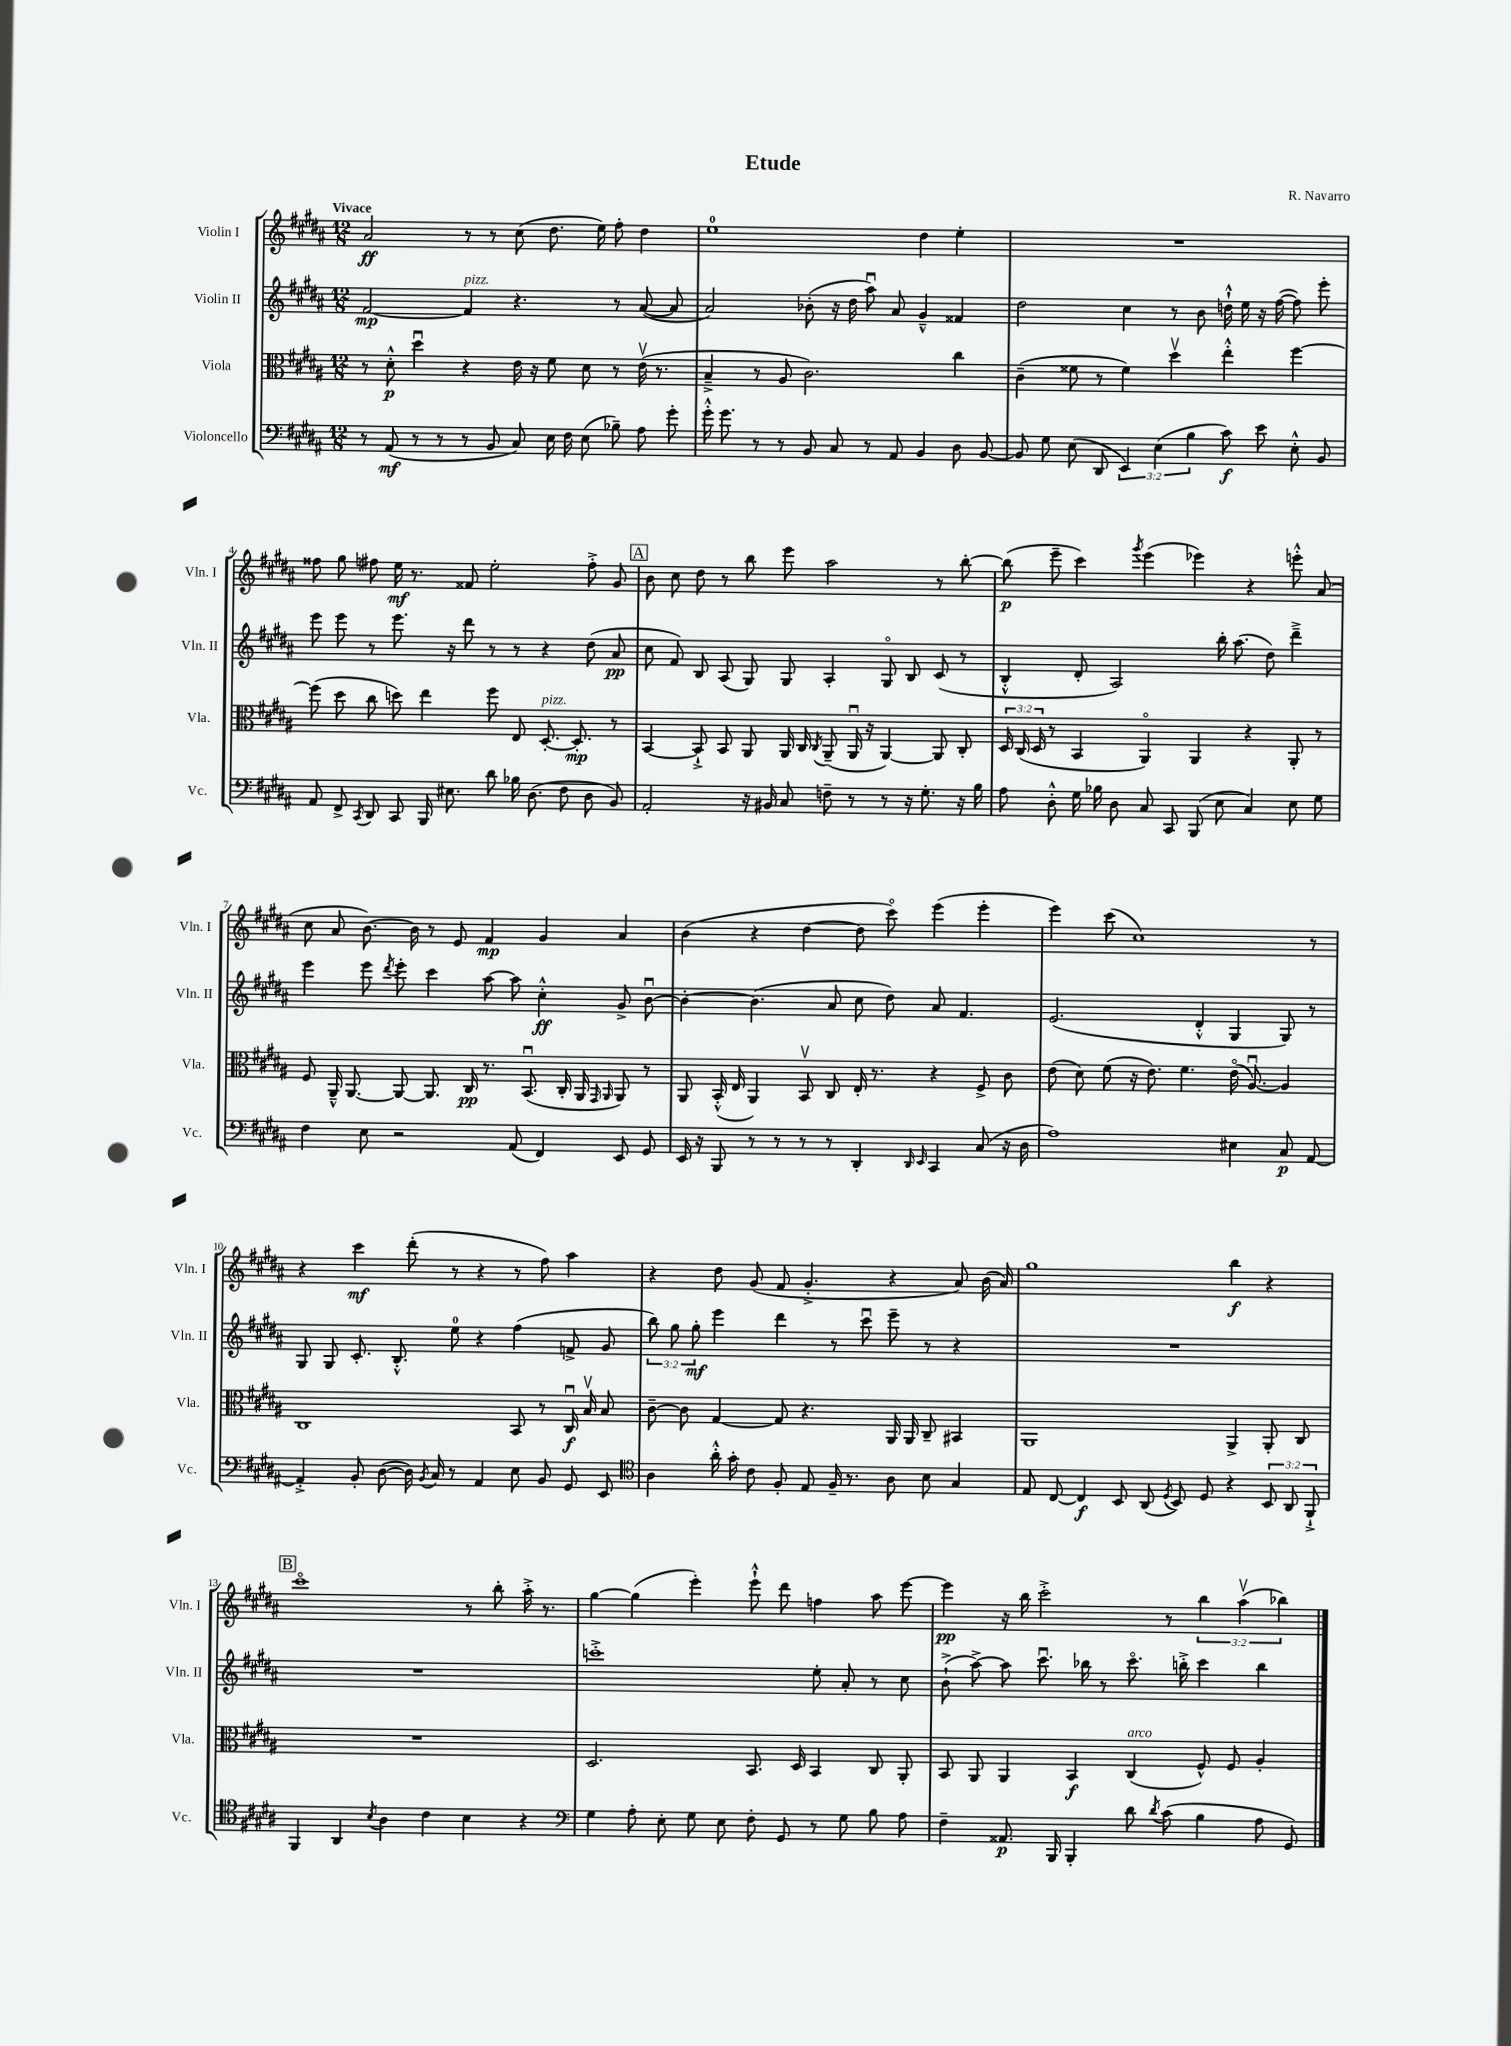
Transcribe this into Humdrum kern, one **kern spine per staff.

**kern	**dynam	**kern	**dynam	**kern	**dynam	**kern	**dynam
*part4	*part4	*part3	*part3	*part2	*part2	*part1	*part1
*staff4	*staff4	*staff3	*staff3	*staff2	*staff2	*staff1	*staff1
*I"Violoncello	*	*I"Viola	*	*I"Violin II	*	*I"Violin I	*
*I'Vc.	*	*I'Vla.	*	*I'Vln. II	*	*I'Vln. I	*
*clefF4	*	*clefC3	*	*clefG2	*	*clefG2	*
*k[f#c#g#d#a#]	*	*k[f#c#g#d#a#]	*	*k[f#c#g#d#a#]	*	*k[f#c#g#d#a#]	*
*M12/8	*	*M12/8	*	*M12/8	*	*M12/8	*
=1	=1	=1	=1	=1	=1	=1	=1
!	!	!	!	!	!	!LO:TX:a:B:t=Vivace	!
8r	.	8r	.	[2f#/	mp	2a#/	ff
(8AA#/	mf	8d#'^^\	p	.	.	.	.
8r	.	4dd#u\	.	.	.	.	.
8r	.	.	.	.	.	.	.
!	!	!	!	!LO:TX:a:i:t=pizz.	!	!	!
8r	.	4r	.	4f#/]	.	8r	.
8BB/	.	.	.	.	.	8r	.
8C#/)	.	16e\	.	4.r	.	(8cc#\	.
.	.	16r	.	.	.	.	.
16E\	.	8f#\	.	.	.	8.dd#\	.
16F#\	.	.	.	.	.	.	.
(8E\	.	8d#\	.	.	.	.	.
.	.	.	.	.	.	16ee\)	.
8B-X~\)	.	8r	.	8r	.	8ff#'\	.
8A#\	.	(16ev\	.	([8a#/	.	4dd#\	.
.	.	8.r	.	.	.	.	.
8g#'\	.	.	.	8a#/]	.	.	.
=2	=2	=2	=2	=2	=2	=2	=2
16g#'^^\	.	4B~^/	.	2a#/)	.	1ee	.
8.g#\	.	.	.	.	.	.	.
8r	.	8r	.	.	.	.	.
8r	.	8A#/	.	.	.	.	.
8BB/	.	2.c#\)	.	(8b-X'\	.	.	.
8C#/	.	.	.	16r	.	.	.
.	.	.	.	16dd#\	.	.	.
8r	.	.	.	8aa#u\)	.	.	.
8AA#/	.	.	.	8a#/	.	.	.
4BB/	.	.	.	4g#~^^/	.	4dd#\	.
8D#\	.	4cc#\	.	4f##X/	.	4ee'\	.
[8BB/	.	.	.	.	.	.	.
=3	=3	=3	=3	=3	=3	=3	=3
8BB/]	.	(4c#~\	.	2dd#\	.	1.r	.
8G#\	.	.	.	.	.	.	.
(8E\	.	8f##X\	.	.	.	.	.
8DD#/	.	8r	.	.	.	.	.
6EE/)	.	4f##\)	.	4cc#\	.	.	.
(6E\	.	.	.	.	.	.	.
.	.	4dd#v\	.	8r	.	.	.
6B\	.	.	.	.	.	.	.
.	.	.	.	8b\	.	.	.
8c#\)	f	4ee'^^\	.	16ddn`^^\	.	.	.
.	.	.	.	16ee\	.	.	.
8e\	.	.	.	16r	.	.	.
.	.	.	.	([16ff#\	.	.	.
8E'^^\	.	[4ff#\	.	8ff#\])	.	.	.
8BB/	.	.	.	8eee'\	.	.	.
!!LO:LB:g=z
=4	=4	=4	=4	=4	=4	=4	=4
8AA#/	.	(8ff#\]	.	8eee\	.	8ff##X\	.
8FF#^/	.	8dd#\	.	8eee\	.	8gg#\	.
8qCC#/	.	.	.	.	.	.	.
8DD#/	.	8cc#\	.	8r	.	8ff#X\	.
8CC#/	.	8ddn\)	.	8.eee\	.	16ee\	mf
.	.	.	.	.	.	8.r	.
16BBB/	.	4ee\	.	.	.	.	.
8.E#X\	.	.	.	16r	.	.	.
.	.	.	.	8ddd#\	.	8f##X/	.
8d#\	.	8ff#\	.	8r	.	2ee'\	.
16B-X\	.	8E/	.	8r	.	.	.
(8.D#\	.	.	.	.	.	.	.
!	!	!LO:TX:a:i:t=pizz.	!	!	!	!	!
.	.	[8.D#'/	.	4r	.	.	.
8F#\	.	.	.	.	.	.	.
.	.	8.D#'/]	mp	.	.	.	.
8D#\	.	.	.	(8dd#\	.	8ff#'^\	.
8BB/)	.	8r	.	8a#/	pp	8g#/	.
!!LO:REH:place=s1:t=A
=5	=5	=5	=5	=5	=5	=5	=5
2AA#'/	.	[4BB/	.	8cc#\	.	8b\	.
.	.	.	.	8f#/)	.	8cc#\	.
.	.	8BB`^/]	.	8B/	.	8dd#\	.
.	.	8BB/	.	(8A#/	.	8r	.
16r	.	8AA#/	.	8G#/)	.	8bb\	.
16BB#X/	.	.	.	.	.	.	.
8C#/	.	16AA#/	.	8G#/	.	8eee\	.
.	.	16C#/	.	.	.	.	.
.	.	8qC#/	.	.	.	.	.
8Fn~\	.	(8AA#~/	.	4A#'/	.	2aa#\	.
8r	.	16AA#u/	.	.	.	.	.
.	.	16r	.	.	.	.	.
8r	.	[4AA#/)	.	8G#/	.	.	.
16r	.	.	.	8B/	.	.	.
8.G#'\	.	.	.	.	.	.	.
.	.	8AA#/]	.	(8c#/	.	8r	.
16r	.	8C#'/	.	8r	.	[8bb'\	.
16B\	.	.	.	.	.	.	.
=6	=6	=6	=6	=6	=6	=6	=6
8A#\	.	24D#/	.	4B'^^/	.	(8bb\]	p
.	.	(24C#/	.	.	.	.	.
.	.	24D#/	.	.	.	.	.
8D#'^^\	.	8r	.	.	.	8eee~\	.
16G#\	.	4BB/	.	8d#'/	.	4ccc#\)	.
16B-X\	.	.	.	.	.	.	.
8D#\	.	.	.	2A#/)	.	.	.
.	.	.	.	.	.	8qggg#/	.
8C#/	.	4AA#/)	.	.	.	(4eee\	.
8CC#/	.	.	.	.	.	.	.
(8BBB/	.	4AA#/	.	.	.	4eee-X\)	.
8E\	.	.	.	16bb'\	.	.	.
.	.	.	.	(8.aa#\	.	.	.
4C#/)	.	4r	.	.	.	4r	.
.	.	.	.	8dd#\)	.	.	.
8E\	.	8AA#'/	.	4ddd#~^\	.	8eeen'^^\	.
8G#\	.	8r	.	.	.	(8a#/	.
!!LO:LB:g=z
=7	=7	=7	=7	=7	=7	=7	=7
4F#\	.	8F#/	.	4eee\	.	8cc#\	.
.	.	16AA#~^^/	.	.	.	8a#/	.
.	.	[8.AA#/	.	.	.	.	.
8E\	.	.	.	8eee\	.	[8.b\)	.
.	.	.	.	8qddd#/	.	.	.
2r	.	8AA#/_	.	8eee'\	.	.	.
.	.	.	.	.	.	16b\]	.
.	.	8.AA#/]	.	4ccc#\	.	8r	.
.	.	.	.	.	.	8e/	.
.	.	16C#/	pp	.	.	.	.
.	.	8.r	.	[8aa#\	.	4f#/	mp
(8AA#/	.	.	.	8aa#\]	.	.	.
.	.	(8.BBu/	.	.	.	.	.
4FF#/)	.	.	.	4cc#'^^\	ff	4g#/	.
.	.	16C#'/	.	.	.	.	.
.	.	16AA#/	.	.	.	.	.
.	.	16qqGG#/	.	.	.	.	.
.	.	16qqAA#/	.	.	.	.	.
8EE/	.	8AA#/)	.	8g#^/	.	4a#/	.
8GG#/	.	8r	.	[8bu\	.	.	.
=8	=8	=8	=8	=8	=8	=8	=8
16EE/	.	8AA#/	.	4b'\_	.	(4b\	.
16r	.	.	.	.	.	.	.
8BBB/	.	(16BB'^^/	.	.	.	.	.
.	.	16E/	.	.	.	.	.
8r	.	4AA#/)	.	(4.b\]	.	4r	.
8r	.	.	.	.	.	.	.
8r	.	8BBv/	.	.	.	[4dd#\	.
8r	.	8C#/	.	8a#/	.	.	.
4DD#'/	.	16E'/	.	8cc#\	.	8dd#\]	.
.	.	8.r	.	.	.	.	.
.	.	.	.	8dd#\)	.	8ccc#\)	.
16qqDD#/	.	.	.	.	.	.	.
16qqEE/	.	.	.	.	.	.	.
4CC#/	.	4r	.	8a#/	.	(4eee\	.
.	.	.	.	4.f#/	.	.	.
(8C#/	.	8F#^/	.	.	.	4eee'\	.
16r	.	8c#\	.	.	.	.	.
16D#\	.	.	.	.	.	.	.
=9	=9	=9	=9	=9	=9	=9	=9
1A#)	.	(8e\	.	(2.e/	.	4eee\)	.
.	.	8d#\)	.	.	.	.	.
.	.	(8f#\	.	.	.	(8ccc#\	.
.	.	16r	.	.	.	1cc#)	.
.	.	8.e\)	.	.	.	.	.
.	.	4.f#\	.	.	.	.	.
.	.	.	.	4d#'^^/	.	.	.
4E#X\	.	(16e\	.	4G#/	.	.	.
.	.	[8.A#u/)	.	.	.	.	.
8C#/	p	4A#/]	.	8G#/)	.	.	.
[8AA#/	.	.	.	8r	.	8r	.
!!LO:LB:g=z
=10	=10	=10	=10	=10	=10	=10	=10
4AA#'^/]	.	1C#	.	8G#/	.	4r	.
.	.	.	.	8G#/	.	.	.
8BB'/	.	.	.	8.c#'/	.	4ccc#\	mf
([8D#\	.	.	.	.	.	.	.
.	.	.	.	8.B'^^/	.	.	.
16D#\])	.	.	.	.	.	(8ddd#'\	.
8qBB/	.	.	.	.	.	.	.
16C#/	.	.	.	.	.	.	.
8r	.	.	.	8ee\	.	8r	.
4AA#/	.	.	.	4r	.	4r	.
8E\	.	8BB/	.	(4ff#\	.	8r	.
8BB/	.	8r	.	.	.	8ff#\)	.
8GG#/	.	16C#u/	f	8fn^/	.	4aa#\	.
.	.	16Bv/	.	.	.	.	.
8EE/	.	8B/	.	8g#/	.	.	.
=11	=11	=11	=11	=11	=11	=11	=11
*clefC4	*	*	*	*	*	*	*
4A#\	.	[8c#~\	.	12bb\)	.	4r	.
.	.	.	.	12gg#\	.	.	.
.	.	8c#\]	.	.	.	.	.
.	.	.	.	12gg#'\	mf	.	.
16a#'^^\	.	[4G#/	.	4eee\	.	8dd#\	.
16g#'\	.	.	.	.	.	.	.
8c#\	.	.	.	.	.	(8g#/	.
8F#'/	.	8G#/]	.	4ddd#\	.	8f#/	.
8E/	.	4.r	.	.	.	4.g#'^/	.
16F#~/	.	.	.	8r	.	.	.
8.r	.	.	.	.	.	.	.
.	.	.	.	8ccc#u\	.	.	.
8A#\	.	16AA#/	.	8eee~\	.	4r	.
.	.	16AA#/	.	.	.	.	.
8B\	.	8C#~/	.	8r	.	.	.
4G#/	.	4BB#X/	.	4r	.	8a#/)	.
.	.	.	.	.	.	(16b\	.
.	.	.	.	.	.	16a#/)	.
=12	=12	=12	=12	=12	=12	=12	=12
8E/	.	1AA#	.	1.r	.	1gg#	.
[8C#/	.	.	.	.	.	.	.
4C#/]	f	.	.	.	.	.	.
8BB/	.	.	.	.	.	.	.
(8AA#/	.	.	.	.	.	.	.
8qD#/	.	.	.	.	.	.	.
8BB/)	.	.	.	.	.	.	.
8D#/	.	.	.	.	.	.	.
4r	.	4AA#^/	.	.	.	4bb\	f
12BB/	.	8AA#'/	.	.	.	4r	.
12AA#/	.	.	.	.	.	.	.
.	.	8C#/	.	.	.	.	.
12FF#`^/	.	.	.	.	.	.	.
!!LO:LB:g=z
!!LO:REH:place=s1:t=B
=13	=13	=13	=13	=13	=13	=13	=13
4FF#/	.	1.r	.	1.r	.	1ccc#	.
4AA#/	.	.	.	.	.	.	.
8qB/	.	.	.	.	.	.	.
4A#\	.	.	.	.	.	.	.
4c#\	.	.	.	.	.	.	.
4B\	.	.	.	.	.	8r	.
.	.	.	.	.	.	8bb'\	.
4r	.	.	.	.	.	16aa#'^\	.
.	.	.	.	.	.	8.r	.
=14	=14	=14	=14	=14	=14	=14	=14
*clefF4	*	*	*	*	*	*	*
4G#\	.	2.D#/	.	1cccn'^	.	[4gg#\	.
8A#'\	.	.	.	.	.	(4gg#\]	.
8E'\	.	.	.	.	.	.	.
8G#\	.	.	.	.	.	4eee'\)	.
8E\	.	.	.	.	.	.	.
8F#'\	.	8.BB/	.	.	.	8eee`^^\	.
8GG#/	.	.	.	.	.	8ddd#\	.
.	.	16D#/	.	.	.	.	.
8r	.	4BB/	.	8ee'\	.	4ffn\	.
8G#\	.	.	.	8a#'/	.	.	.
8B\	.	8C#/	.	8r	.	8aa#\	.
8A#\	.	8AA#'/	.	8cc#\	.	[8eee\	.
=15	=15	=15	=15	=15	=15	=15	=15
4F#~\	.	8BB/	.	(8b`^\	.	4eee\]	pp
.	.	8AA#/	.	[8aa#^\)	.	.	.
8.AA##X/	p	4AA#/	.	8aa#\]	.	16r	.
.	.	.	.	.	.	16bb\	.
.	.	.	.	8.ccc#u\	.	2ccc#'^\	.
16BBB/	.	.	.	.	.	.	.
4BBB'/	.	4BB/	f	.	.	.	.
.	.	.	.	16bb-X\	.	.	.
.	.	.	.	8r	.	.	.
!	!	!LO:TX:a:i:t=arco	!	!	!	!	!
8d#\	.	(4C#/	.	8.ccc#\	.	.	.
8qd#/	.	.	.	.	.	.	.
(8c#\	.	.	.	.	.	8r	.
.	.	.	.	16bbn'^\	.	.	.
4B\	.	8F#^^/)	.	4ccc#\	.	6bb\	.
.	.	8F#/	.	.	.	.	.
.	.	.	.	.	.	(6aa#v\	.
8A#\	.	4A#'/	.	4bb\	.	.	.
.	.	.	.	.	.	6bb-X\)	.
8GG#/)	.	.	.	.	.	.	.
==	==	==	==	==	==	==	==
*-	*-	*-	*-	*-	*-	*-	*-
